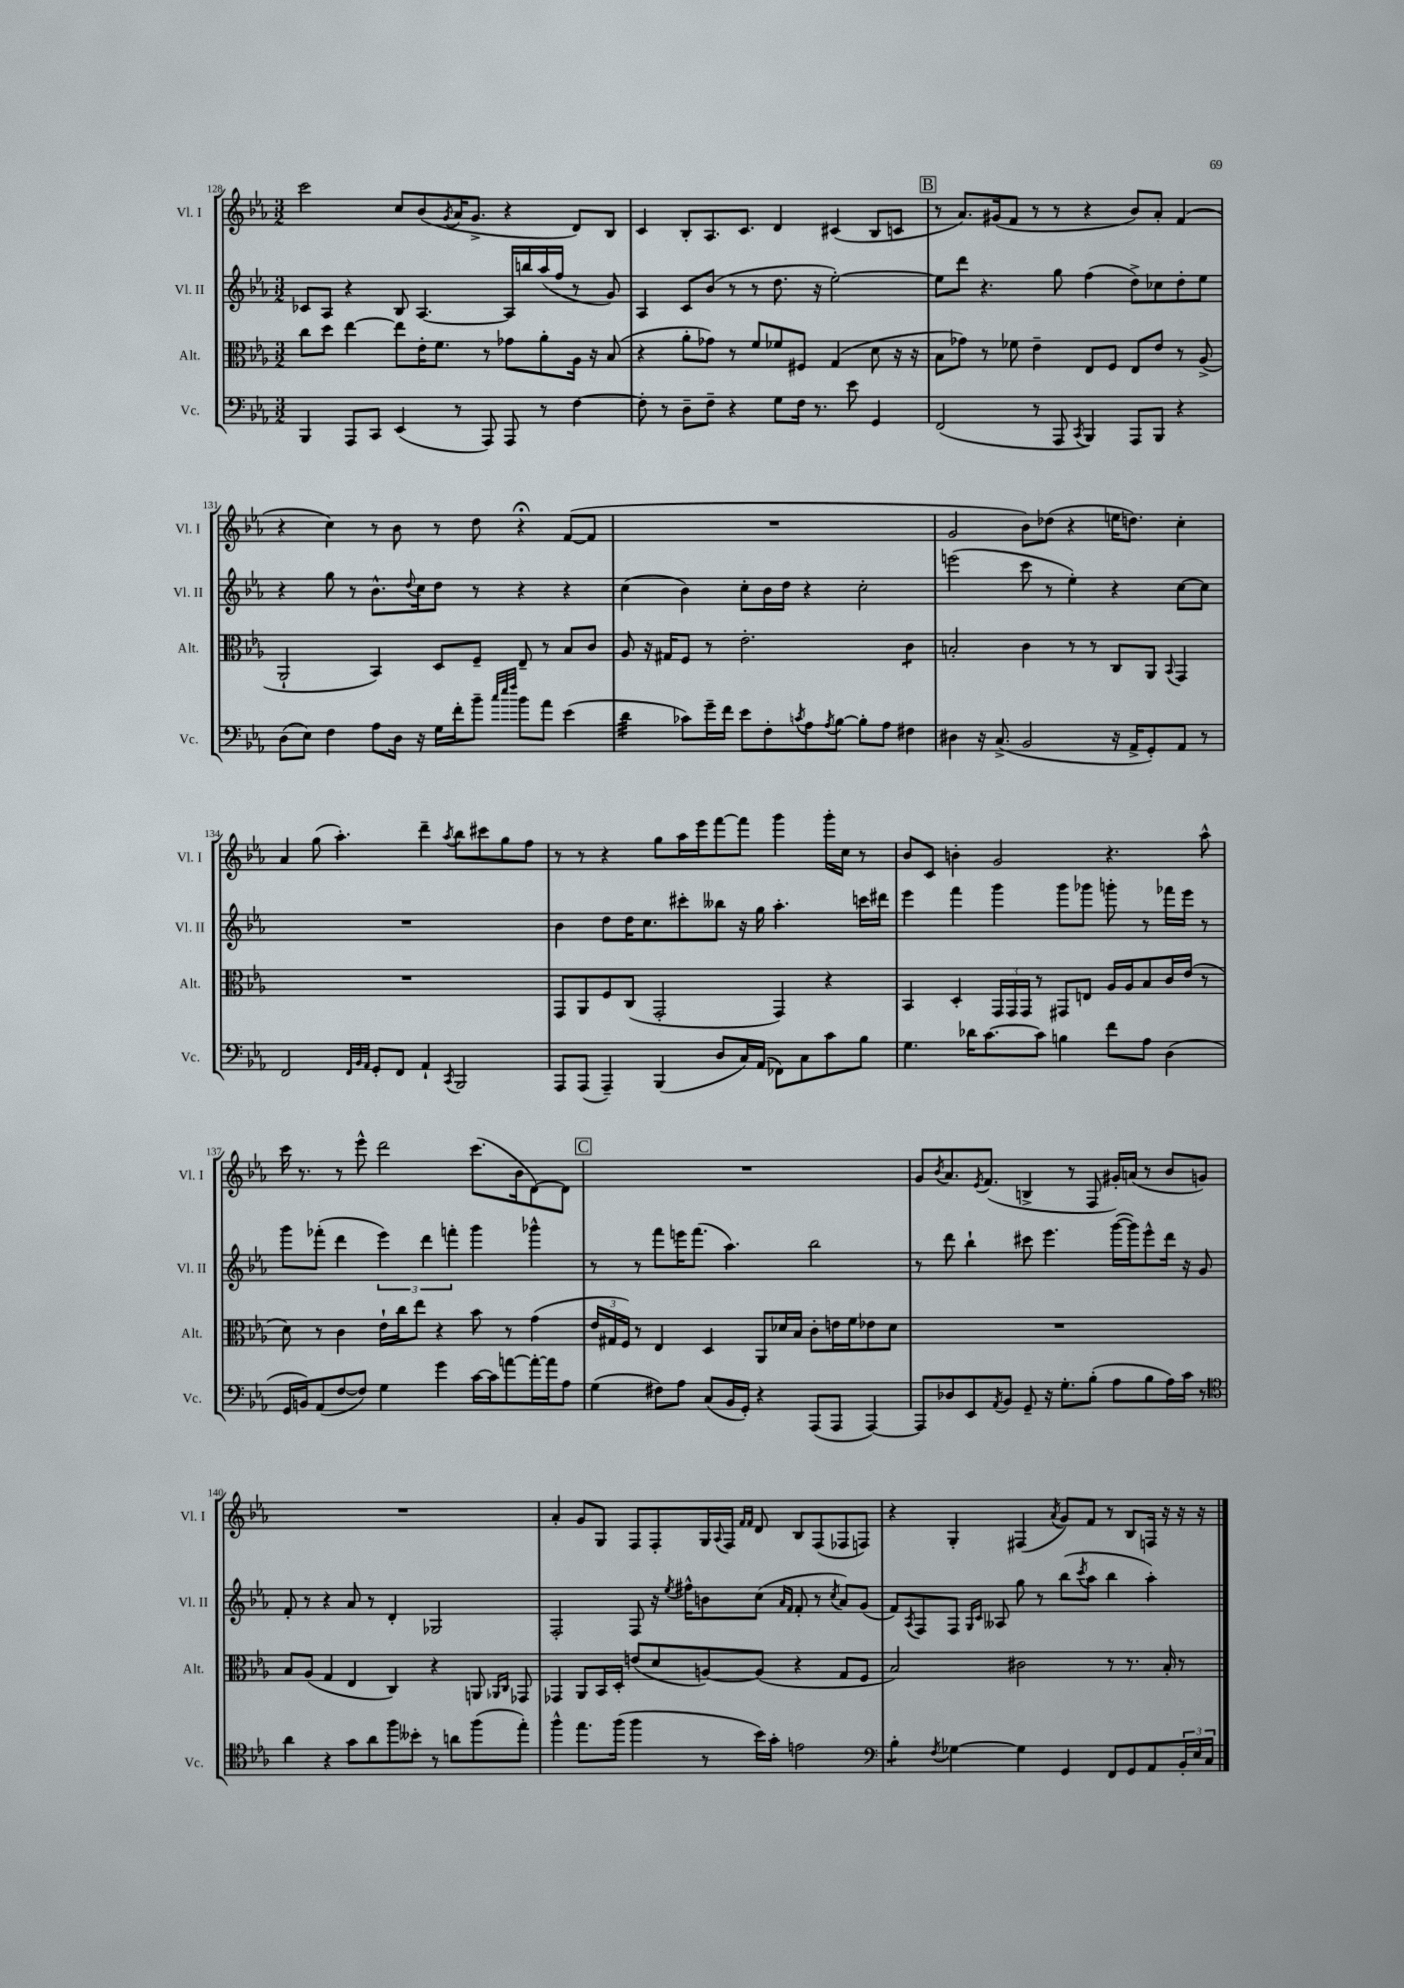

**kern	**kern	**kern	**kern
*staff4	*staff3	*staff2	*staff1
*clefF4	*clefC3	*clefG2	*clefG2
*k[b-e-a-]	*k[b-e-a-]	*k[b-e-a-]	*k[b-e-a-]
*M3/2	*M3/2	*M3/2	*M3/2
4BBB-/	8cc\L	8c-/L	2ccc\
.	8dd\J	8A-/J	.
8AAA-/L	[4ee-\	4r	.
8CC/J	.	.	.
(4EE-/	8ee-\]L	8B-/	8cc/L
.	16e-'\K	[4.A-/	(8b-/
.	8.f\J	.	.
.	.	.	8qg/
8r	.	.	16a-/K
.	.	.	8.g^/J
8AAA-/)	8r	.	.
8AAA-/	8g-\L	16A-/]LL	4r
.	.	16bb/	.
8r	8a-'\	(16aa-/	.
.	.	16ff/JJ	.
[4F\	16A-\Jk	8r	8d/L)
.	16r	.	.
.	(8B-/	8g/)	8B-/J
=	=	=	=
8F'\]	4r	4A-/	4c/
8r	.	.	.
8D~\L	8a-'\L	8c/L	8B-'/L
8F~\J	8g-\J)	(8b-/J	8.A-/
4r	8r	8r	.
.	.	.	8.c/J
.	8f/L	8r	.
8G\L	8f-/	8.dd\	4d/
16F\Jk	8F#/J	.	.
8.r	.	16r	.
.	(4G/	[2ee-'\)	(4c#/
8e-\	.	.	.
4GG/	8d\	.	8B-/L
.	16r	.	8c/J
.	16r	.	.
=	=	=	=
(2FF/	8B-\L	8ee-\]L	8r
.	8g-\J)	8ddd\J	8.a-/L)
.	8r	4.r	.
.	.	.	(16g#/k
.	8f-\	.	8f/J
8r	4e-~\	.	8r
8AAA-/	.	8gg\	8r
8qCC/	.	.	.
4BBB-/)	8E-/L	(4ff\	4r
.	8F/J	.	.
8AAA-/L	8E-/L	8dd^\L)	8b-/L)
8BBB-/J	8e-/J	8cc-\	8a-'/J
4r	8r	8dd'\	(4f/
.	(8A-^/	8ee-\J	.
=	=	=	=
(8D\L	2AA-`/	4r	4r
8E-\J)	.	.	.
4F\	.	8gg\	4cc\)
.	.	8r	.
8A-\L	4BB-/)	8.b-^^\L	8r
16D\Jk	.	.	8b-\
.	.	8qqdd/	.
16r	.	16cc\k	.
16G\LL	8D/L	8dd\J	8r
16f'\J	.	.	.
8b-~\J	8F~/J	8r	8dd\
32qqcc/LLL	.	.	.
32qqee-/	.	.	.
32qqff/JJJ	.	.	.
8b-\L	8E-~/	4r	4r;
8a-\J	8r	.	.
(4e-\	8B-/L	4r	([8f/L
.	8c/J	.	8f/]J
=	=	=	=
4d\	8A-/	(4cc\	1.r
.	16r	.	.
.	16G#/LK	.	.
8c-\L)	8F/J	4b-\)	.
16g~\L	8r	.	.
16f\JJ	.	.	.
8e-\L	2.e-'\	8cc'\L	.
8F'\	.	16b-\L	.
.	.	16dd\JJ	.
8qc/	.	.	.
8A-\	.	4r	.
8qA-/	.	.	.
[8B-\J	.	.	.
8B-'\]L	.	2cc'\	.
8A-\J	.	.	.
4F#\	4c\	.	.
=	=	=	=
4D#\	2B'/	(2eee\	2g/
16r	.	.	.
(8.C^/	.	.	.
2BB-/	4c\	8ccc\	8b-\L)
.	.	8r	(8dd-\J
.	8r	4ee-'\)	4r
.	8r	.	.
16r	8C/L	4r	16ee\LK
16AA-^/LK	.	.	8.dd\J)
8GG'/)	8AA-/J	.	.
.	8qqBB-/	.	.
8AA-/J	4GG/	[8cc\L	4cc'\
8r	.	8cc\]J	.
=	=	=	=
2FF/	1.r	1.r	4a-/
.	.	.	(8gg\
.	.	.	4.aa-'\)
32qqFF/LLL	.	.	.
32qqBB-/	.	.	.
32qqAA-/JJJ	.	.	.
8GG'/L	.	.	.
8FF/J	.	.	.
4AA-`/	.	.	4ddd~\
8qCC/	.	.	8qaa-/
2BBB-/	.	.	8bb-\L
.	.	.	8ccc#\
.	.	.	8gg\
.	.	.	8ff\J
=	=	=	=
8AAA-/L	8GG/L	4b-\	8r
(8AAA-/J	8AA-/	.	8r
4AAA-~/)	8F/	8dd\L	4r
.	(8C/J	16dd\K	.
.	.	8.cc\	.
(4BBB-/	2GG'/	.	8gg\L
.	.	8ccc#'\	16aa-\L
.	.	.	16eee-\J
8D/L	.	8bb--\J	[8fff\
16C/L)	.	16r	8fff\]J
(16AA-/JJ	.	16gg\	.
8FF-\L)	4GG/)	4.aa-'\	4ggg\
8C\	.	.	.
8c\	4r	.	16ggg'\LL
.	.	.	16cc\JJ
8B-\J	.	16ccc\LL	8r
.	.	16ddd#\JJ	.
=	=	=	=
4.G\	4BB-/	4eee-\	8b-/L
.	.	.	8c/J
.	4D'/	4fff\	4b'\
16d-\LK	.	.	.
[8.c\	.	.	.
.	24GG/LL	4ggg\	2g/
.	24GG/	.	.
.	24GG/JJ	.	.
8c\]J	8r	.	.
4B\	8GG#/L	8ggg\L	.
.	8E/J	8ggg-\J	.
8f\L	16A-/LL	8ggg'\	4.r
.	16A-/J	.	.
8A-\J	8B-/	8r	.
(4D\	16c/L	16fff-\LL	.
.	(16e-/JJ	16eee-\JJ	.
.	8r	8r	8aa-^^\
=	=	=	=
16GG/LL	8d\)	8ggg\L	16ccc\
16BB/J)	.	.	8.r
(8AA-/	8r	(8fff-'\J	.
[8F/	4c\	4ddd\	8r
8F/]J)	.	.	8eee-^^\
4G\	16e-`\LL	6eee-\)	2ddd\
.	16cc\J	.	.
.	8ee-\J	.	.
.	.	6ddd\	.
4g\	4r	.	.
.	.	6fff'\	.
[16c\LL	8b-\	4ggg\	(8.ccc\L
16c\]J	.	.	.
[8a\	8r	.	.
.	.	.	16b-\k
16a'\_L	(4g\	4ggg-^^\	[8d\)
16a\]J	.	.	.
8A-\J	.	.	8d\]J
=	=	=	=
(4G\	24e-/LL	8r	1.r
.	24G#/	.	.
.	24F/JJ)	.	.
.	8r	8r	.
8F#\L)	4E-/	8fff\L	.
8A-\J	.	16eee\K	.
.	.	(8.fff\J	.
(8C/L	4D/	.	.
16BB-/L	.	4.aa-\)	.
16GG'/JJ)	.	.	.
4r	8AA-/L	.	.
.	16d-/L	.	.
.	16B-/JJ	.	.
(8AAA-/L	8c'\L	2bb-\	.
8AAA-/J	16e\L	.	.
.	16f\J	.	.
[4AAA-/)	8e-\	.	.
.	8d-\J	.	.
=	=	=	=
8AAA-/]L	1.r	8r	8g/L
.	.	.	8qb-/
8D-/	.	8ddd\	8.a-/
8EE-/	.	4bb-`\	.
.	.	.	8qe-/
.	.	.	(8.f/J
8qAA-/	.	.	.
8BB-/J	.	.	.
8GG~/	.	8ccc#\	4B^/
16r	.	4.eee-\	.
8.G'\L	.	.	.
.	.	.	8r
(8B-'\J	.	.	8F/
8A-\L	.	([16ggg\LL	16g#'/LL)
.	.	16ggg\]J)	(16a/JJ
8B-\	.	8eee-^^\	8r
16A-\L)	.	16ddd\Jk	8b-/L
16c\JJ	.	16r	.
8r	.	8g/	8g/J)
=	=	=	=
*clefC4	*	*	*
4a-\	8B-/L	8f'/	1.r
.	(8A-/J	8r	.
4r	4G/	4r	.
8g\L	4E-/	8a-/	.
8a-\	.	8r	.
8ff\	4C/)	4d'/	.
8b--'\J	.	.	.
8r	4r	2G-/	.
8a\L	.	.	.
(8ff\	8AA/	.	.
.	16qqAA-/LL	.	.
.	16qqC/JJ	.	.
8ee-'\J)	8GG-/	.	.
=	=	=	=
4ff^^\	4GG-/	2F'/	4a-'/
8.ee-\L	8AA-/L	.	8g/L
.	16BB-/L	.	8G/J
(16ff\Jk	16D'/JJ	.	.
4ff\	(8e/L	8F/	8F/L
.	8d/	16r	8F'/
.	.	8qee-/	.
.	.	16ff#^^\LK	.
8r	[8A/)	8b\	16G/L
.	.	.	8qqA-/
.	.	.	16F/JJ
.	.	.	16qqf/LL
.	.	.	16qqf/JJ
16b-\LL)	(8A/]J	(8cc\J	8d/
16g'\JJ	.	.	.
.	.	16qqa-/LL	.
.	.	16qqf/JJ	.
2e\	4r	8f'/	8B-/L
.	.	8r	(8F/
.	.	8qcc/	.
.	8G/L	8a-/L)	8F-/
.	8F/J	(8g/J	8F/J)
=	=	=	=
*clefF4	*	*	*
4B-'\	2B-/)	8f/L)	4r
.	.	8qA-/	.
.	.	8F/	.
8qF/	.	.	.
[4G-\	.	8F/J	4G'/
.	.	16qqG/LL	.
.	.	16qqc/JJ	.
.	.	8A--/	.
4G-\]	2c#\	8gg\	(4F#/
.	.	8r	.
.	.	.	8qa-/
4GG/	.	(8bb-\L	8g/L)
.	.	8qccc/	.
.	.	8aa-\J	8f/J
8FF/L	8r	4bb-\	8r
8GG/	8.r	.	8B-/L
8AA-/	.	4aa-'\)	16F/Jk
.	16B-'/	.	16r
24BB-'/L	8r	.	16r
24E-/	.	.	.
.	.	.	16r
24C/JJ	.	.	.
==	==	==	==
*-	*-	*-	*-
